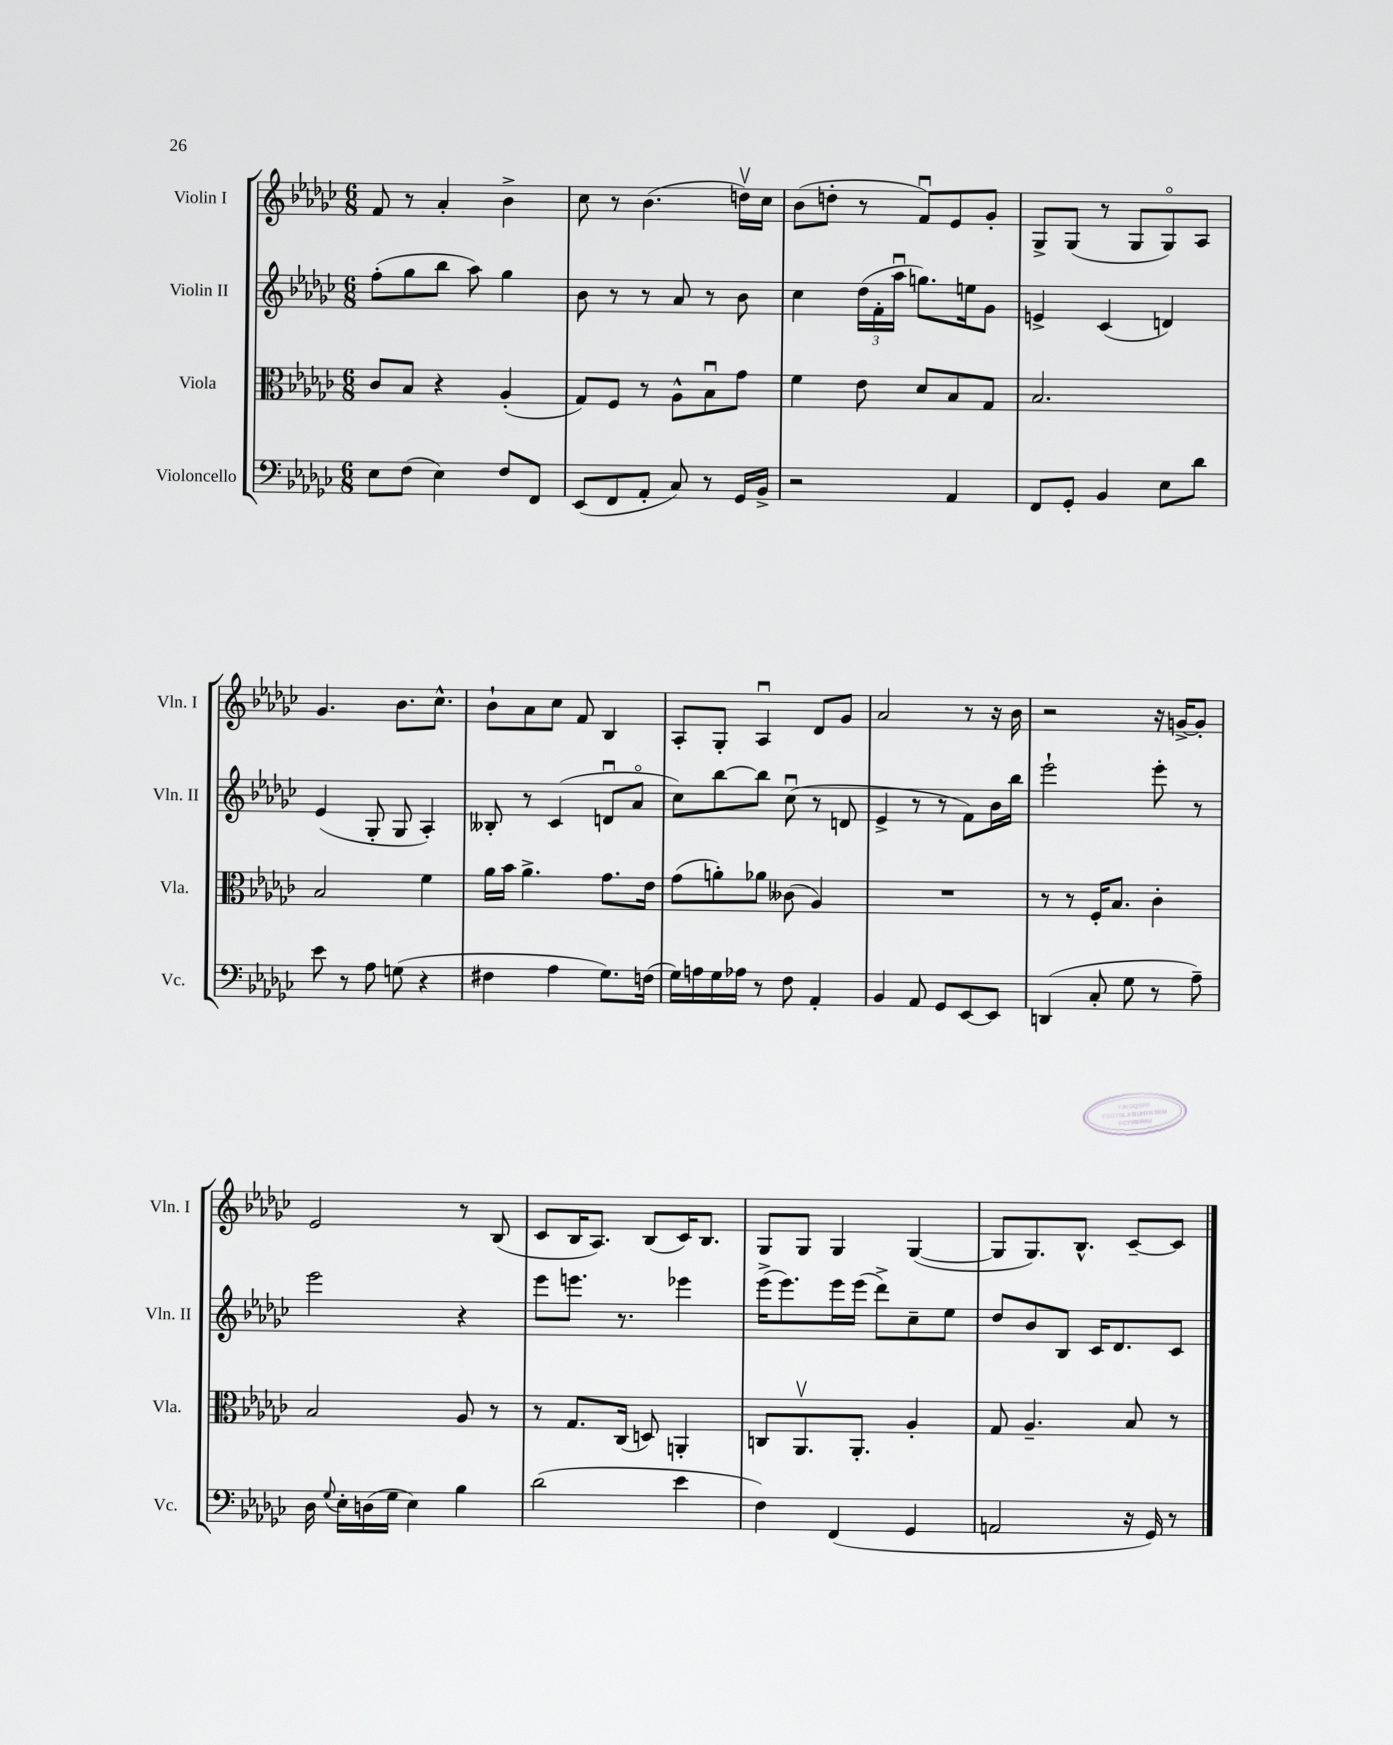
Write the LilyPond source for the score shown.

<<
\new StaffGroup <<
\new Staff = "s0" \with { instrumentName = "Violin I" shortInstrumentName = "Vln. I" } {
    \clef treble \key ges \major \numericTimeSignature \time 6/8
    \autoBeamOff f'8 r8 aes'4-. bes'4-> |
    ces''8 r8 bes'4.( d''16[\upbow) ces''16] |
    bes'8[( d''8]-. r8 f'8[\downbow) ees'8 ges'8]-. |
    ges8[-> ges8]( r8 ges8[ ges8\flageolet) aes8] |
    ges'4. bes'8.[ ces''8.]-^ |
    bes'8[-! aes'8 ces''8] f'8 bes4 |
    aes8[-. ges8]-. aes4\downbow des'8[ ges'8] |
    aes'2 r8 r16 bes'16 |
    r2 r16 g'16[~-> g'8]-. |
    ees'2 r8 bes8( |
    ces'8[ bes16 aes8.]) bes8[( ces'16) bes8.] |
    ges8[ ges8] ges4 ges4~( |
    ges8[ ges8.) bes8.]-^ ces'8[~-- ces'8] \bar "|." |
}
\new Staff = "s1" \with { instrumentName = "Violin II" shortInstrumentName = "Vln. II" } {
    \clef treble \key ges \major \numericTimeSignature \time 6/8
    \autoBeamOff f''8[-.( ges''8 bes''8] aes''8) ges''4 |
    bes'8 r8 r8 aes'8 r8 bes'8 |
    ces''4 \tuplet 3/2 { des''16[( f'16-. aes''16]\downbow } g''8.[) e''16 ges'8] |
    e'4-> ces'4( d'4) |
    ees'4( ges8-. ges8 aes4-.) |
    beses8-. r8 ces'4( d'8[\downbow aes'8]\flageolet |
    ces''8[) bes''8~ bes''8] ces''8\downbow( r8 d'8 |
    ees'4-> r8 r8 f'8[) bes'16 bes''16] |
    ees'''2-! ees'''8-. r8 |
    ees'''2 r4 |
    ees'''8[ e'''8.] r8. ees'''4 |
    ees'''16[->( ees'''8.) ees'''16 ees'''16]( des'''8[->) ces''8-- ees''8] |
    des''8[ bes'8 bes8] ces'16[ des'8. ces'8] \bar "|." |
}
\new Staff = "s2" \with { instrumentName = "Viola" shortInstrumentName = "Vla." } {
    \clef alto \key ges \major \numericTimeSignature \time 6/8
    \autoBeamOff ces'8[ bes8] r4 aes4-.( |
    ges8[) f8] r8 aes8[-^ bes8\downbow ges'8] |
    f'4 ees'8 des'8[ bes8 ges8] |
    bes2. |
    bes2 f'4 |
    aes'16[ bes'16] aes'4.-> ges'8.[ ees'16] |
    ges'8[( a'8-.) aes'8] ceses'8( aes4) |
    R2. |
    r8 r8 f16[-. bes8.] ces'4-. |
    bes2 aes8 r8 |
    r8 ges8.[ ces16]( d8) a,4-. |
    c8[ aes,8.\upbow aes,8.]-. aes4-. |
    ges8 aes4.-- bes8 r8 \bar "|." |
}
\new Staff = "s3" \with { instrumentName = "Violoncello" shortInstrumentName = "Vc." } {
    \clef bass \key ges \major \numericTimeSignature \time 6/8
    \autoBeamOff ees8[ f8]( ees4) f8[ f,8] |
    ees,8[( f,8 aes,8]-. ces8) r8 ges,16[ bes,16]-> |
    r2 aes,4 |
    f,8[ ges,8]-. bes,4 ees8[ des'8] |
    ees'8 r8 aes8 g8( r4 |
    fis4 aes4 ges8.[) f16]( |
    ges16[) a16 ges16 aes16] r8 f8 aes,4-. |
    bes,4 aes,8 ges,8[ ees,8~ ees,8] |
    d,4( ces8-. ges8 r8 aes8--) |
    des16 \appoggiatura { ges8 } ees16[-. d16( ges16] ees4) bes4 |
    des'2( ees'4 |
    f4) f,4( ges,4 |
    a,2 r16 ges,16) r8 \bar "|." |
}
>>
>>
\layout { \context { \Score \remove "Bar_number_engraver" } }
